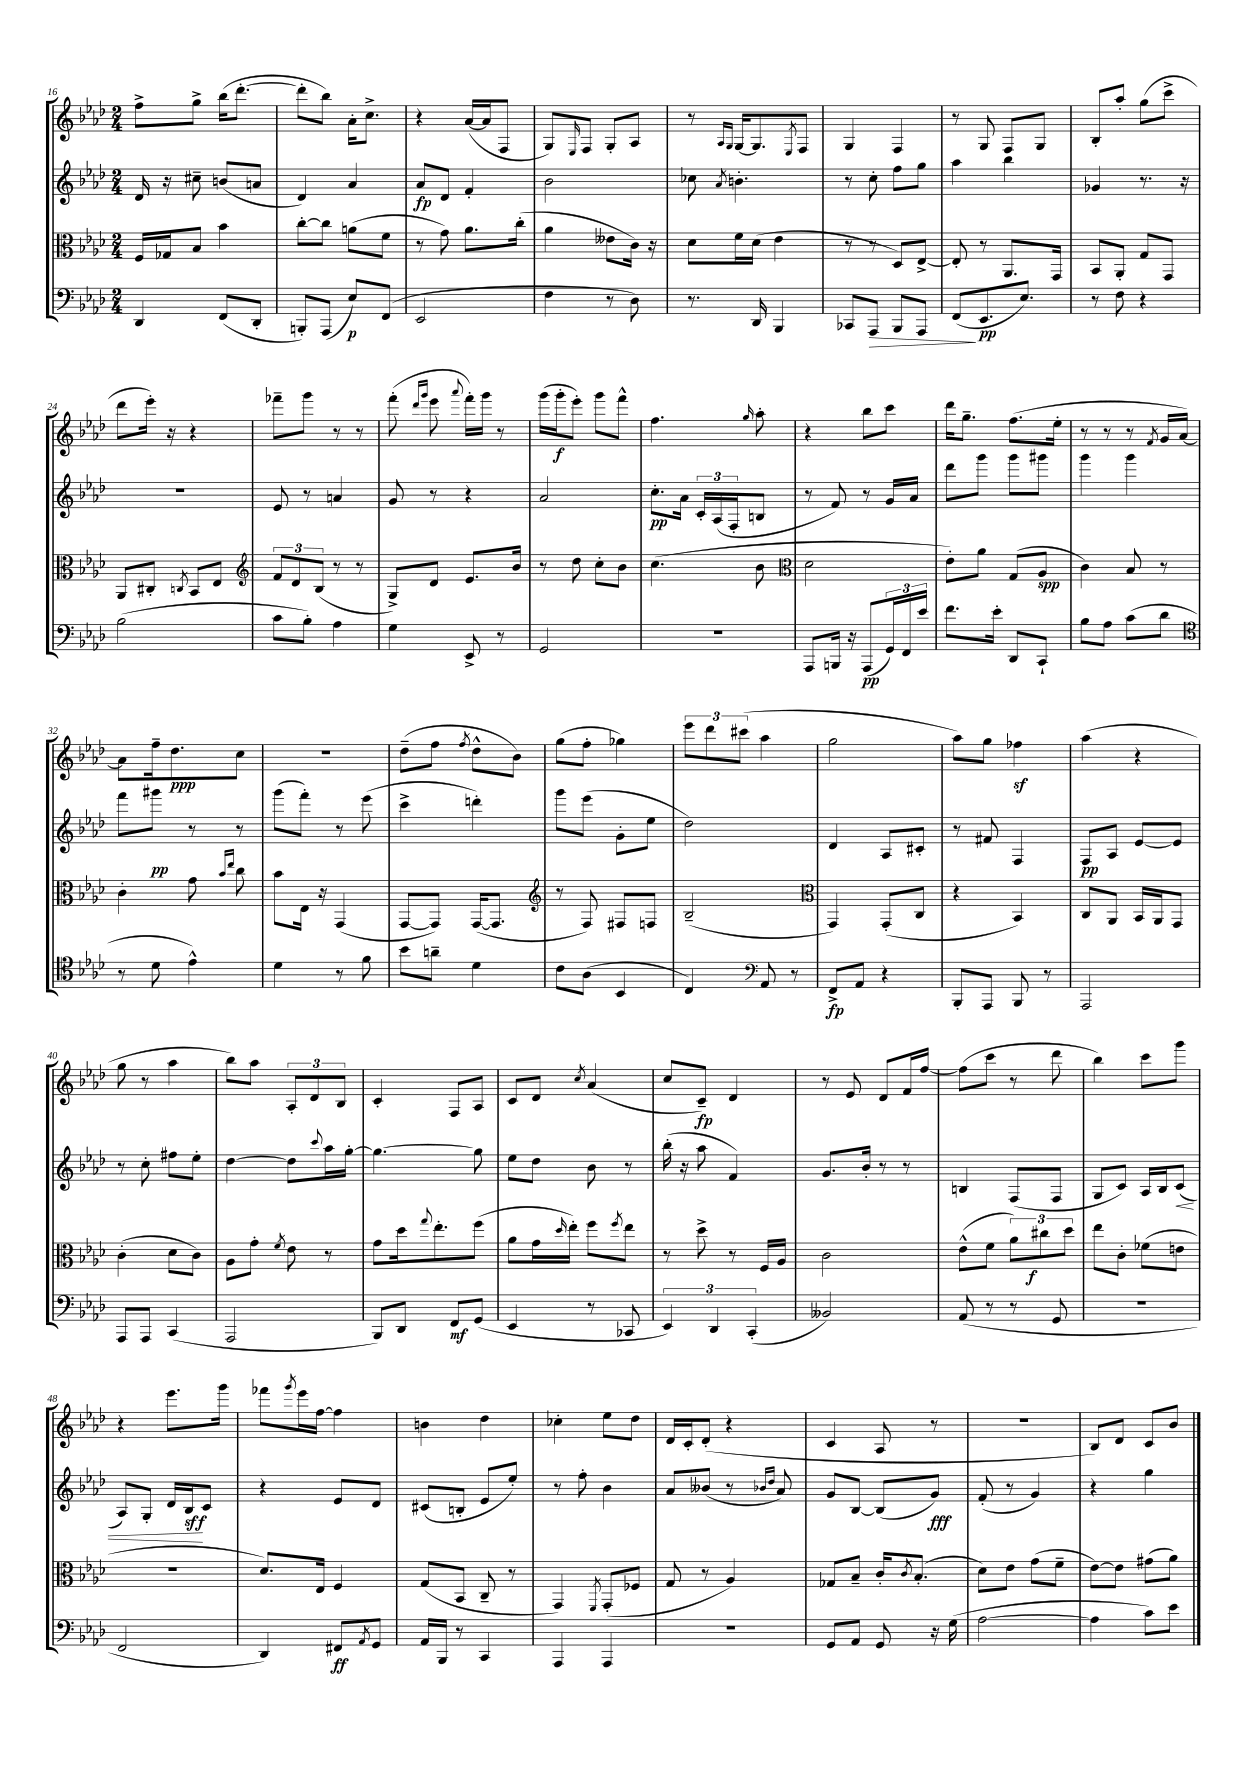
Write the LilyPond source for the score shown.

<<
\new StaffGroup <<
\new Staff = "s0" {
    \clef treble \key aes \major \numericTimeSignature \time 2/4
    f''8-> g''8-> bes''16( des'''8.~-. |
    des'''8-. bes''8) aes'16-. c''8.-> |
    r4 aes'16~( aes'16 f8 |
    g8) \grace { ees16 } f8 g8-. aes8 |
    r8 \grace { aes16 g16 } g16~ g8. \acciaccatura { ees8 } f8 |
    g4 f4 |
    r8 g8 f8 g8 |
    bes8-. aes''8-. g''8( c'''8-> |
    des'''8 ees'''16-.) r16 r4 |
    fes'''8-- g'''8 r8 r8 |
    f'''8-.( \grace { des'''16 g'''16 } ees'''8 \appoggiatura { aes'''8 } f'''16-.) g'''16 r8 |
    g'''16( g'''16-.\f ees'''8-.) g'''8 f'''8-^ |
    f''4. \grace { g''16 } aes''8-. |
    r4 bes''8 c'''8 |
    des'''16 g''8.-- f''8.( ees''16-. |
    r8 r8 r8 \acciaccatura { f'8 } g'16 aes'16~) |
    aes'8 f''16-- des''8.\ppp c''8 |
    r2 |
    des''8--( f''8 \acciaccatura { f''8 } des''8-^ bes'8) |
    g''8( f''8-. ges''4) |
    \tuplet 3/2 { ees'''8 des'''8 cis'''8( } aes''4 |
    g''2 |
    aes''8) g''8 fes''4\sf |
    aes''4( r4 |
    g''8 r8 aes''4 |
    bes''8) aes''8 \tuplet 3/2 { aes8-. des'8 bes8 } |
    c'4-. f8 aes8 |
    c'8 des'8 \acciaccatura { c''8 } aes'4( |
    c''8 c'8--\fp) des'4 |
    r8 ees'8 des'8 f'16 f''16~ |
    f''8( c'''8 r8 des'''8 |
    bes''4) c'''8 g'''8 |
    r4 ees'''8. g'''16 |
    fes'''8 \acciaccatura { g'''8 } ees'''16 f''16~ f''4 |
    b'4 des''4 |
    ces''4-. ees''8 des''8 |
    des'16 c'16-. des'8-.( r4 |
    c'4 aes8 r8 |
    R2 |
    bes8) des'8 c'8 bes'8 \bar "|." |
}
\new Staff = "s1" {
    \clef treble \key aes \major \numericTimeSignature \time 2/4
    des'16 r16 cis''8-- b'8( a'8 |
    des'4) aes'4 |
    aes'8\fp des'8 f'4-. |
    bes'2 |
    ces''8 \acciaccatura { aes'8 } b'4.-. |
    r8 c''8-. f''8 g''8 |
    aes''4 bes''4 |
    ges'4 r8. r16 |
    R2 |
    ees'8 r8 a'4 |
    g'8 r8 r4 |
    aes'2 |
    c''8.-.\pp aes'16 \tuplet 3/2 { c'16-. aes16( f16-. } b8 |
    r8 f'8) r8 g'16 aes'16 |
    des'''8 g'''8 g'''8 gis'''8 |
    g'''4 g'''4 |
    f'''8 gis'''8\pp r8 r8 |
    g'''8( f'''8-.) r8 ees'''8( |
    c'''4-> d'''4-.) |
    g'''8 ees'''8( g'8-. ees''8 |
    des''2) |
    des'4 aes8 cis'8-. |
    r8 fis'8 f4 |
    f8\pp aes8 ees'8~ ees'8 |
    r8 c''8-. fis''8 ees''8-. |
    des''4~ des''8 \appoggiatura { c'''8 } aes''16 g''16~-. |
    g''4.~ g''8 |
    ees''8 des''8 bes'8 r8 |
    bes''16-.( r16 aes''8 f'4) |
    g'8. bes'16-. r8 r8 |
    b4 f8( f8 |
    g8 c'8) aes16 bes16 c'8\<( |
    aes8) g8-. des'16 bes16\sff\! c'8 |
    r4 ees'8 des'8 |
    cis'8( b8-. ees'8 ees''8-.) |
    r8 f''8-. bes'4 |
    aes'8 beses'8( r8 \grace { bes'16 des''16 } aes'8) |
    g'8 bes8~ bes8( g'8\fff) |
    f'8-.( r8 g'4) |
    r4 g''4 \bar "|." |
}
\new Staff = "s2" {
    \clef alto \key aes \major \numericTimeSignature \time 2/4
    f16 ges16 bes8 bes'4 |
    c''8~-. c''8 a'8( f'8 |
    r8 g'8) aes'8. c''16-.( |
    aes'4 eeses'8 c'16) r16 |
    des'8 f'16 des'16( ees'4 |
    r8 r8 des8) ees8~-> |
    ees8-. r8 aes,8. g,16 |
    bes,8 aes,8-. g8 g,8 |
    aes,8 cis8-. \acciaccatura { c8 } bes,8 ees8 |
    \clef treble \tuplet 3/2 { f'8 des'8 bes8( } r8 r8 |
    g8->) des'8 ees'8. bes'16 |
    r8 des''8 c''8-. bes'8 |
    c''4.( bes'8 |
    \clef alto des'2 |
    ees'8-.) aes'8 g8( aes8\spp |
    c'4) bes8 r8 |
    c'4-. g'8 \grace { bes'16 ees''16 } c''8 |
    bes'8 ees16 r16 g,4( |
    g,8~ g,8) g,16~( g,8. |
    \clef treble r8 f8) fis8 f8 |
    bes2--( |
    \clef alto g,4) g,8-.( c8 |
    r4 bes,4) |
    c8 aes,8 bes,16 aes,16 g,8 |
    c'4-.( des'8 c'8) |
    aes8 g'8-. \acciaccatura { f'8 } ees'8 r8 |
    g'8 des''16 \appoggiatura { g''8 } ees''8.-. f''8( |
    aes'8 g'16 \grace { des''16 } ees''16-.) f''8 \acciaccatura { f''8 } ees''8 |
    r8 des''8-> r8 f16 aes16 |
    c'2 |
    ees'8-^( f'8 \tuplet 3/2 { aes'8) cis''8\f des''8 } |
    ees''8 c'8-. fes'8( e'8 |
    r2 |
    des'8.) ees16 f4 |
    g8( bes,8 c8-- r8 |
    g,4) \acciaccatura { f,8 } g,8-.( fes8 |
    g8 r8 aes4) |
    ges8 bes8-- c'16-. \acciaccatura { c'8 } bes8.-.( |
    des'8) ees'8 g'8( f'8-- |
    ees'8~) ees'8 gis'8( aes'8) \bar "|." |
}
\new Staff = "s3" {
    \clef bass \key aes \major \numericTimeSignature \time 2/4
    des,4 f,8( des,8-. |
    b,,8-.) aes,,8( ees8\p) f,8( |
    ees,2 |
    f4 r8 des8) |
    r8. des,16 bes,,4 |
    ces,8 aes,,8\> bes,,8 aes,,8 |
    f,8\!( ees,8.\pp ees8.) |
    r8 f8 r4 |
    bes2( |
    c'8 bes8-.) aes4 |
    g4 ees,8-> r8 |
    g,2 |
    r2 |
    aes,,8 b,,16 r16 aes,,8\pp( \tuplet 3/2 { g,16) f,16 ees'16 } |
    f'8. ees'16-. des,8 c,8-! |
    bes8 aes8 c'8( des'8 |
    \clef tenor r8 des'8 ees'4-^) |
    des'4 r8 f'8 |
    bes'8 a'8-- des'4 |
    c'8 aes8( bes,4 |
    c4) \clef bass aes,8 r8 |
    f,8->\fp aes,8 r4 |
    bes,,8-. aes,,8 bes,,8 r8 |
    aes,,2 |
    aes,,8 aes,,8 c,4( |
    aes,,2 |
    bes,,8) des,8 f,8\mf g,8( |
    ees,4 r8 ces,8 |
    \tuplet 3/2 { ees,4) des,4 c,4-.( } |
    beses,2) |
    aes,8( r8 r8 g,8 |
    r2 |
    f,2 |
    des,4) fis,8\ff \acciaccatura { aes,8 } g,8 |
    aes,16 bes,,16 r8 c,4 |
    aes,,4 aes,,4 |
    r2 |
    g,8 aes,8 g,8 r16 g16( |
    aes2~ |
    aes4 c'8) ees'8 \bar "|." |
}
>>
>>
\layout { \context { \Score currentBarNumber = #16 } }
